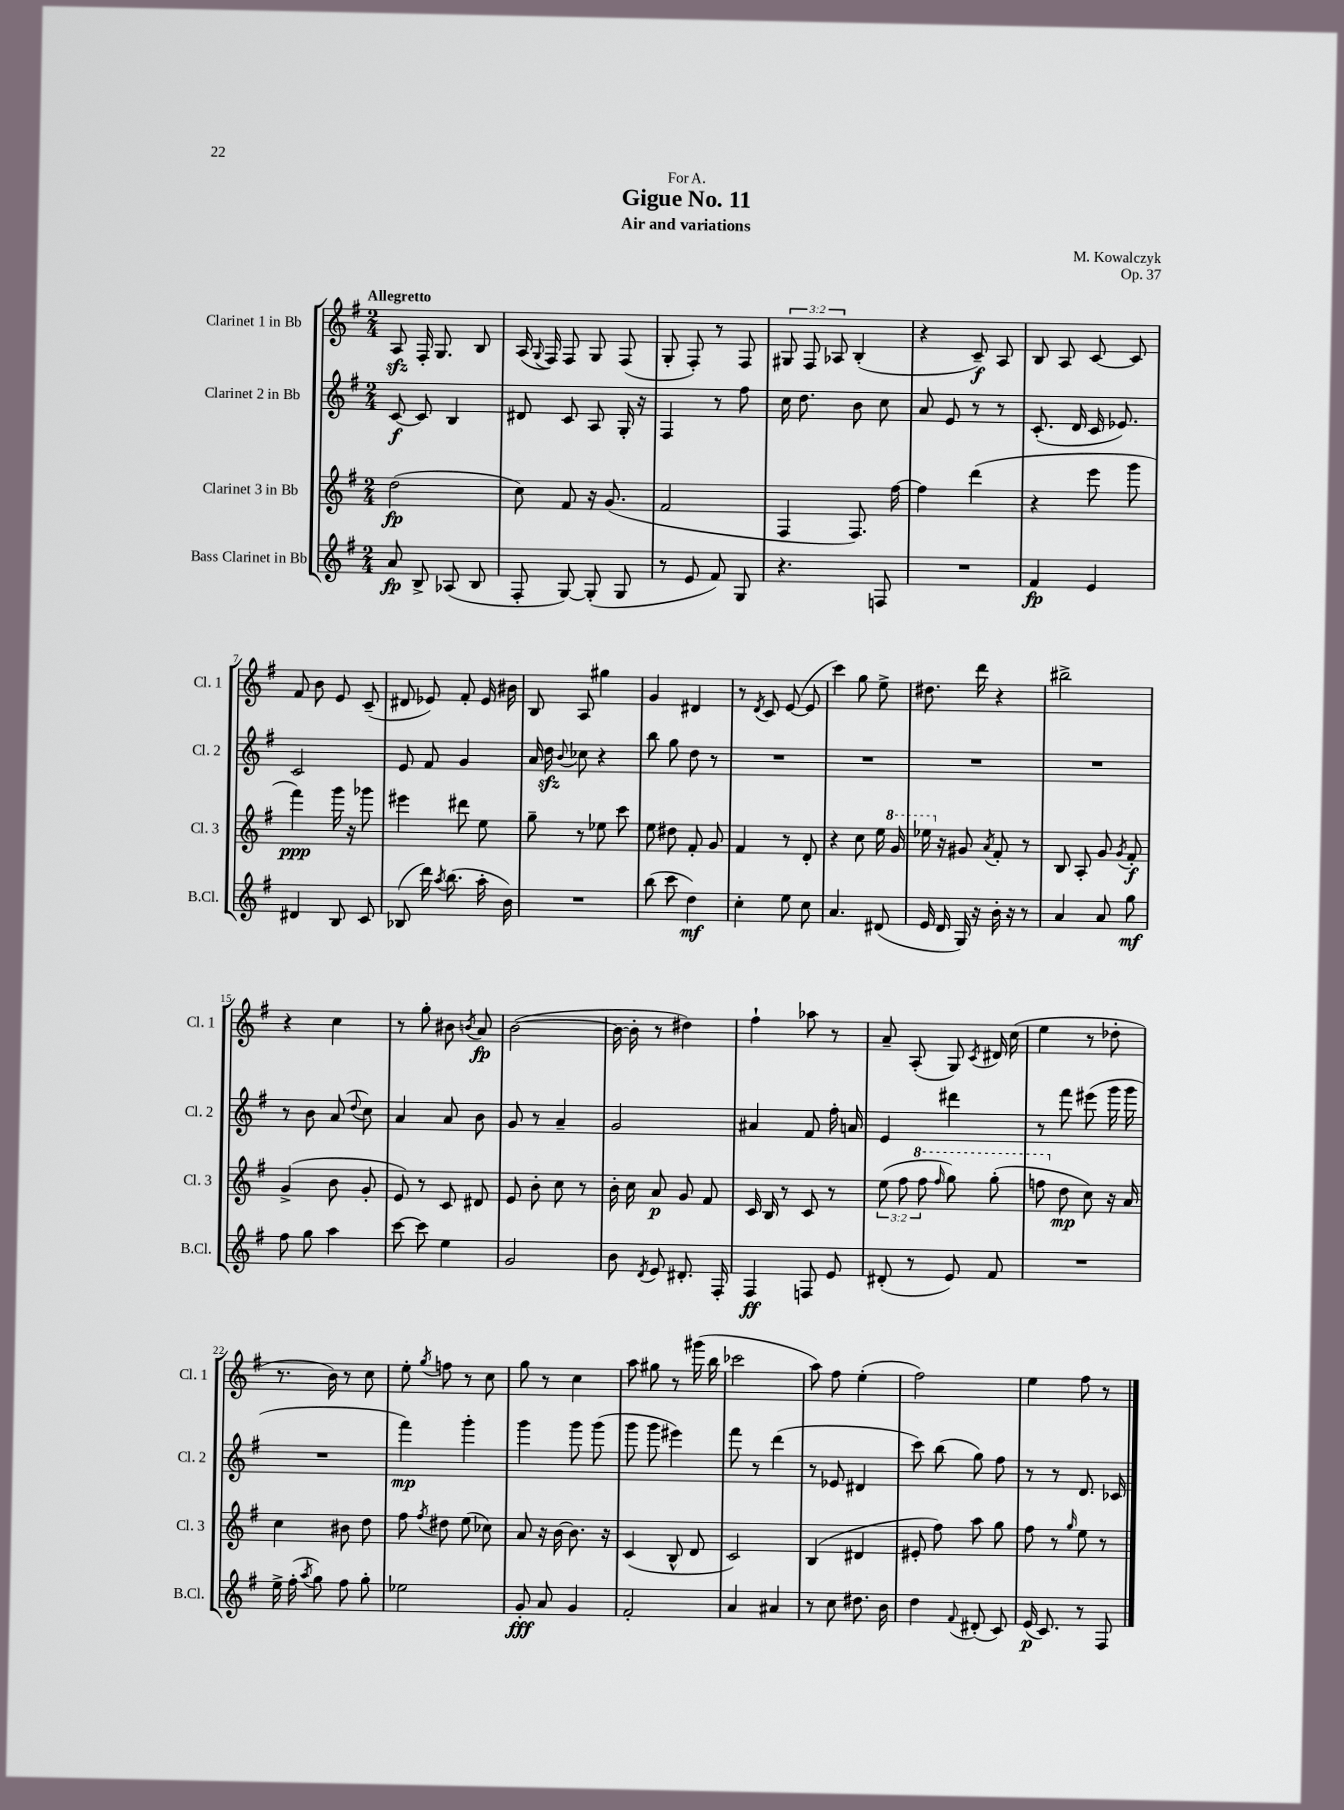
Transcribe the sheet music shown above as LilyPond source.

\header { title = "Gigue No. 11" composer = "M. Kowalczyk" subtitle = "Air and variations" dedication = "For A." opus = "Op. 37" }
<<
\new StaffGroup <<
\new Staff = "s0" \with { instrumentName = "Clarinet 1 in Bb" shortInstrumentName = "Cl. 1" } {
    \clef treble \key g \major \numericTimeSignature \time 2/4 \override Staff.TupletNumber.text = #tuplet-number::calc-fraction-text \tempo "Allegretto"
    \autoBeamOff a8\sfz fis16-. g8. b8 |
    a16( \appoggiatura { g8 } fis16) fis8 g8 fis8( |
    g8-. fis8-.) r8 fis8 |
    \tuplet 3/2 { gis8 fis8 aes8 } b4-.( |
    r4 c'8--\f) a8 |
    b8 a8 c'8~ c'8 |
    fis'8 b'8 e'8 c'8--( |
    dis'8 ees'8) fis'8-. ees'16 bis'16 |
    b8 a8 gis''4 |
    g'4 dis'4 |
    r8 \acciaccatura { d'8 } c'8 e'8~( e'8 |
    c'''4) g''8 e''8-> |
    dis''8. d'''16 r4 |
    bis''2-> |
    r4 c''4 |
    r8 g''8-. bis'8 \acciaccatura { b'8 } a'8\fp |
    b'2~( |
    b'16~ b'16-. r8 dis''4) |
    fis''4-! aes''8 r8 |
    a'8-- a8-.( g8) \acciaccatura { c'8 } dis'16 c''16( |
    e''4 r8 des''8-. |
    r8. b'16) r8 c''8 |
    e''8-. \acciaccatura { g''8 } f''8 r8 c''8 |
    g''8 r8 c''4 |
    a''8 gis''8 r8 gis'''16( b''16 |
    ces'''2 |
    a''8) fis''8 e''4-.( |
    fis''2) |
    e''4 fis''8 r8 \bar "|." |
}
\new Staff = "s1" \with { instrumentName = "Clarinet 2 in Bb" shortInstrumentName = "Cl. 2" } {
    \clef treble \key g \major \numericTimeSignature \time 2/4
    \autoBeamOff c'8~\f c'8 b4 |
    dis'8 c'8 a8 g16-. r16 |
    fis4 r8 fis''8 |
    c''16 d''8. b'8 c''8 |
    a'8 e'8 r8 r8 |
    c'8.-.( d'16 c'16 ees'8.) |
    c'2 |
    e'8 fis'8 g'4 |
    a'16 d''16\sfz \appoggiatura { b'8 } ces''8 r4 |
    b''8 g''8 d''8 r8 |
    R2 |
    R2 |
    R2 |
    R2 |
    r8 b'8 a'8( \appoggiatura { d''8 } c''8) |
    a'4 a'8 b'8 |
    g'8 r8 a'4-- |
    g'2 |
    ais'4 fis'8 fis''16-. a'16 |
    e'4 dis'''4 |
    r8 fis'''8 eis'''8( g'''16 g'''16 |
    R2 |
    fis'''4\mp) g'''4-. |
    g'''4 g'''8 g'''8( |
    g'''8 g'''8 eis'''4) |
    fis'''8 r8 d'''4( |
    r8 ees'8 dis'4 |
    c'''8) b''8( g''8) fis''8 |
    r8 r8 d'8. ces'16 \bar "|." |
}
\new Staff = "s2" \with { instrumentName = "Clarinet 3 in Bb" shortInstrumentName = "Cl. 3" } {
    \clef treble \key g \major \numericTimeSignature \time 2/4 \override Staff.TupletNumber.text = #tuplet-number::calc-fraction-text
    \autoBeamOff d''2\fp( |
    c''8) fis'8 r16 g'8.( |
    fis'2 |
    fis4 fis8.) fis''16~ |
    fis''4 d'''4( |
    r4 e'''8 g'''8 |
    fis'''4\ppp) g'''16 r16 ges'''8 |
    eis'''4 dis'''8 e''8 |
    g''8-- r8 ees''8 c'''8 |
    e''8 dis''8 fis'8-. g'8 |
    fis'4 r8 d'8-. |
    r4 c''8 e''16 \ottava #1 g''16 |
    ees'''16 \ottava #0 r16 gis'8 \acciaccatura { a'8 } fis'8-. r8 |
    b8 a8-. g'8 \acciaccatura { g'8 } fis'8-.\f |
    g'4->( b'8 g'8-. |
    e'8) r8 c'8 dis'8 |
    e'8 b'8-. c''8 r8 |
    b'16-. c''16 a'8\p g'8 fis'8 |
    c'16 b16 r8 c'8 r8 |
    \tuplet 3/2 { e''8( fis''8 \ottava #1 fis'''8 } \grace { fis'''16 } g'''8) g'''8-.( |
    f'''8 \ottava #0 d''8\mp c''8) r16 a'16 |
    c''4 bis'8 d''8 |
    fis''8 \acciaccatura { fis''8 } dis''8 e''8( ces''8) |
    a'8 r16 b'16~ b'8. r16 |
    c'4( b8-^ d'8 |
    c'2) |
    b4( dis'4 |
    eis'8-. fis''8) a''8 g''8 |
    fis''8 r8 \grace { g''16 } e''8 r8 \bar "|." |
}
\new Staff = "s3" \with { instrumentName = "Bass Clarinet in Bb" shortInstrumentName = "B.Cl." } {
    \clef treble \key g \major \numericTimeSignature \time 2/4
    \autoBeamOff a'8\fp b8-> aes8( b8 |
    fis8-. g8~) g8-.( g8 |
    r8 e'8 fis'8) g8 |
    r4. f8 |
    R2 |
    fis'4\fp e'4 |
    dis'4 b8 c'8 |
    bes8( d'''16) \acciaccatura { a''8 } b''8.( a''16-. b'16) |
    R2 |
    b''8( c'''8 d''4\mf) |
    c''4-. e''8 c''8 |
    a'4. dis'8( |
    e'16 d'16 g16) r16 b'16-. r16 r8 |
    a'4 a'8 g''8\mf |
    fis''8 g''8 a''4 |
    c'''8~ c'''8 e''4 |
    g'2 |
    b'8 \acciaccatura { d'8 } e'8 dis'8.-. fis16-. |
    fis4\ff f8 e'8 |
    dis'8-.( r8 e'8) fis'8 |
    R2 |
    e''16-> fis''16-.( \acciaccatura { a''8 } g''8) fis''8 g''8-. |
    ees''2 |
    g'8-.\fff a'8 g'4 |
    fis'2-. |
    a'4 ais'4 |
    r8 c''8 dis''8. b'16 |
    d''4 \appoggiatura { fis'8 } dis'8-.( c'8) |
    e'16\p( c'8.) r8 fis8 \bar "|." |
}
>>
>>
